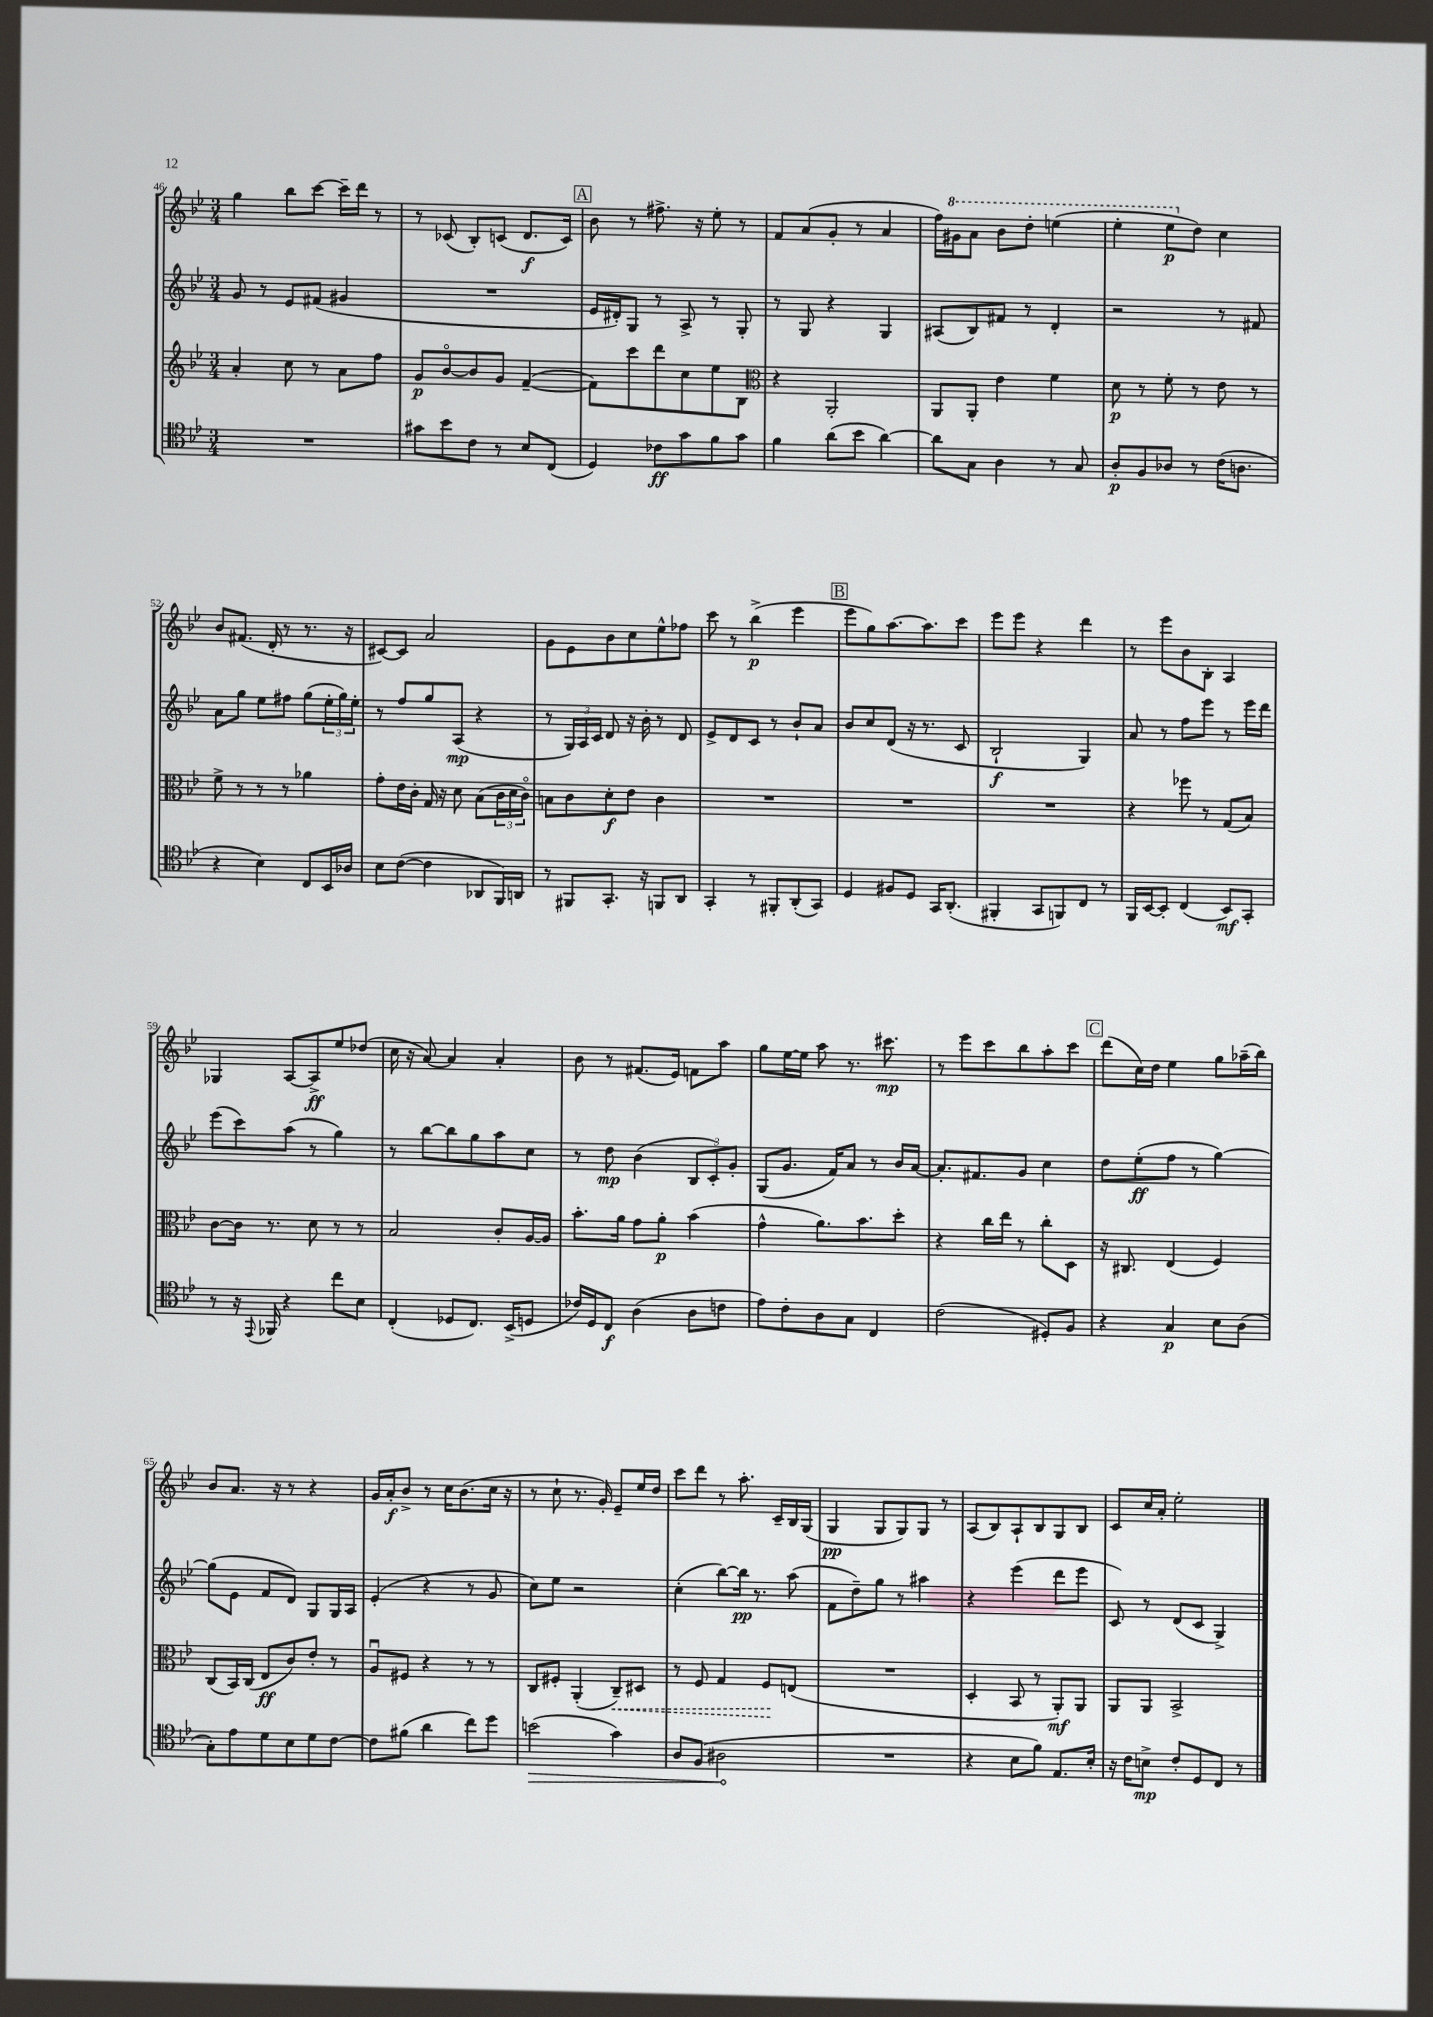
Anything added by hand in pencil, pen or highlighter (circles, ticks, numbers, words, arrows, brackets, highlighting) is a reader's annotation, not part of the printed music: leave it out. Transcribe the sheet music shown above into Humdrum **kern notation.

**kern	**kern	**kern	**kern
*staff4	*staff3	*staff2	*staff1
*clefC4	*clefG2	*clefG2	*clefG2
*k[b-e-]	*k[b-e-]	*k[b-e-]	*k[b-e-]
*M3/4	*M3/4	*M3/4	*M3/4
2.r	4a'	8g	4gg
.	.	8r	.
.	8cc	8e-	8bb-
.	8r	(8f#	[8ccc
.	8a	4g#	16ccc~]
.	.	.	16ddd
.	8ff	.	8r
=	=	=	=
8g#	8g	2.r	8r
8b-	[8b-o	.	(8c-
8c	8b-]	.	8B-')
8r	8g	.	(8c
8B-	([4f~	.	8.d
(8C	.	.	.
.	.	.	16c)
=	=	=	=
4D)	8f])	16e-	8b-
.	.	16d#')	.
.	8ccc	8G	8r
8c-	8ddd	8r	8.ff#^
8g	8cc	8A^	.
.	.	.	16r
8f	8ee-	8r	8ee-'
8g	8B-	8G'	8r
=	=	=	=
*	*clefC3	*	*
4f	4r	8r	8f
.	.	8G	(8a
(8a	2AA'	4r	8g'
8b-	.	.	8r
[4a)	.	4G	4a
=	=	=	=
8a]	8AA	(8A#	16ff)
.	.	.	16gg#
8G	8AA'	8B-)	8aa
4A	4e-	8f#	8bb-
.	.	8r	8ddd'
8r	4f	4d'	(4eee
8G	.	.	.
=	=	=	=
8A'	8d	2r	4eee-'
8F	8r	.	.
8A-	8f'	.	8eee-
8r	8r	.	8dd)
(16c	8e-	8r	4cc
8.A	.	.	.
.	8r	8f#	.
=	=	=	=
4r	8f^	8a	8b-
.	8r	8gg	(8.f#
4B-)	8r	8ee-	.
.	.	.	16d'
.	8r	8ff#	8r
8C	4a-	(8gg	8.r
16BB-	.	24ee-'	.
.	.	24gg)	.
16A-	.	.	16r
.	.	24ee-'	.
=	=	=	=
8B-	8g'	8r	[8c#)
([8c	16e-	8ff	8c#]
.	16c'	.	.
4c]	16G	8gg	2a
.	16r	.	.
.	8d	(8A	.
8AA-	(8B-	4r	.
16FF)	24c	.	.
.	24d	.	.
16AA	.	.	.
.	24co)	.	.
=	=	=	=
8r	8B	8r	8g
8FF#	8c	24G)	8e-
.	.	24A	.
.	.	24c	.
8.GG'	8d'	8d	8b-
.	8e-	16r	8cc
16r	.	16b-'	.
8FF	4c	8r	8ee-^^
8AA	.	8d	8ff-
=	=	=	=
4GG'	2.r	8e-^	8ccc
.	.	8d	8r
8r	.	8c	(4bb-^
8FF#'	.	8r	.
(8AA'	.	8b-`	4eee-
8GG)	.	8a	.
=	=	=	=
4D	2.r	8b-	8eee-
.	.	8cc	8gg)
8F#	.	(8d	[8.aa
8D	.	16r	.
.	.	8.r	8.aa]
16GG	.	.	.
(8.AA'	.	.	.
.	.	8c	8ccc
=	=	=	=
4FF#'	2.r	2B-`	8eee-
.	.	.	8eee-
8GG	.	.	4r
8FF)	.	.	.
8C	.	4G)	4ddd
8r	.	.	.
=	=	=	=
16FF	4r	8a	8r
[16BB-	.	.	.
8BB-']	.	8r	8eee-
(4C	8ff-	8ff	8b-
.	8r	8eee-	8B-'
8BB-)	(8G	8r	4A
8GG'	8B-)	16eee-	.
.	.	16ddd	.
=	=	=	=
8r	[8c	(8eee-	4G-
16r	16c]	8ccc)	.
8qqEE-	.	.	.
16FF-	8.r	.	.
4r	.	(8aa	[8A
.	8d	8r	8A^]
8cc	8r	4gg)	8ee-
8B-	8r	.	(8dd-
=	=	=	=
(4C'	2B-	8r	16cc
.	.	.	16r
.	.	[8bb-	[8a)
8D-	.	8bb-]	4a]
8.C)	.	8gg	.
.	8c'	8aa	4a'
(16BB-^	.	.	.
8D	[16A	8cc	.
.	16A]	.	.
=	=	=	=
16c-)	8.b-'	8r	8b-
16D	.	.	.
8C	.	8dd	8r
.	16a	.	.
(4A	8g	(4b-	(8.f#
.	8a'	.	.
.	.	.	16e-)
8A	(4b-	12B-	8f
.	.	12c')	.
8c	.	.	8aa
.	.	12g'	.
=	=	=	=
8e-)	4g^^	(8G	8gg
8c'	.	8.g	[16ee-
.	.	.	16ee-]
8A	8.a)	.	8aa
.	.	16f)	.
8G	.	8a	8.r
.	8.b-	.	.
4C	.	8r	.
.	.	.	8.ccc#
.	8dd'	16b-	.
.	.	[16a	.
=	=	=	=
(2c	4r	8.a']	8r
.	.	.	8eee-
.	.	8.f#	.
.	16cc	.	8ccc
.	16ee-	.	.
.	8r	8g	8bb-
8D#')	8cc'	4cc	8aa'
8F	8D	.	8ccc
=	=	=	=
4r	16r	8dd	(8ddd
.	8.C#	.	.
.	.	(8ee-'	16cc)
.	.	.	16dd
4G	(4E-	8ff	4ee-
.	.	8r	.
8B-	4F)	[4gg)	8gg
(8A	.	.	(16aa-~
.	.	.	16bb-)
=	=	=	=
8G')	(8C	(8gg]	8b-
8e-	16BB-)	8e-	8.a
.	(16C	.	.
8d	8E-	8f	.
.	.	.	16r
8B-	8c)	8d)	8r
8d	8e-'	8G	4r
[8c	8r	16G	.
.	.	16A	.
=	=	=	=
8c]	8Au	(4e-'	16g
.	.	.	16a'
(8f#	8F#	.	8b-^
4a	4r	4r	8r
.	.	.	16cc
.	.	.	(8.b-
8cc)	8r	8r	.
8dd	8r	8g	16cc
.	.	.	16r
=	=	=	=
(2b	8C	8cc)	8r
.	8F#'	8ee-	8cc`
.	(4AA'	2r	8.r
.	.	.	16g')
4g)	8C~)	.	8e-~
.	8D#	.	16ee-
.	.	.	16dd
=	=	=	=
8A	8r	(4cc'	8ccc
(8F	8F	.	8ddd
2A#	4G	[8bb-)	8r
.	.	16bb-]	8.aa'
.	.	8.r	.
.	8F	.	.
.	.	.	16c~
.	(8E	(8aa	16B-
.	.	.	(16G
=	=	=	=
2.r	2.r	8f	4G
.	.	8dd~)	.
.	.	8gg	8G
.	.	8r	8G)
.	.	4aa#	8G
.	.	.	8r
=	=	=	=
4r	4D'	4r	(8A
.	.	.	8B-)
8B-	8BB-	(4eee-	8A`
8f)	8r	.	8B-
8.E-	8AA')	8ddd	8G
.	8AA	8eee-	8B-
16B-'	.	.	.
=	=	=	=
16r	8AA	8c)	8c
16c	.	.	.
8B^	8AA	8r	16cc
.	.	.	16a'
8c'	2BB-^	(8d	2ee-'
8D	.	8c	.
8C	.	4G^)	.
8r	.	.	.
==	==	==	==
*-	*-	*-	*-
